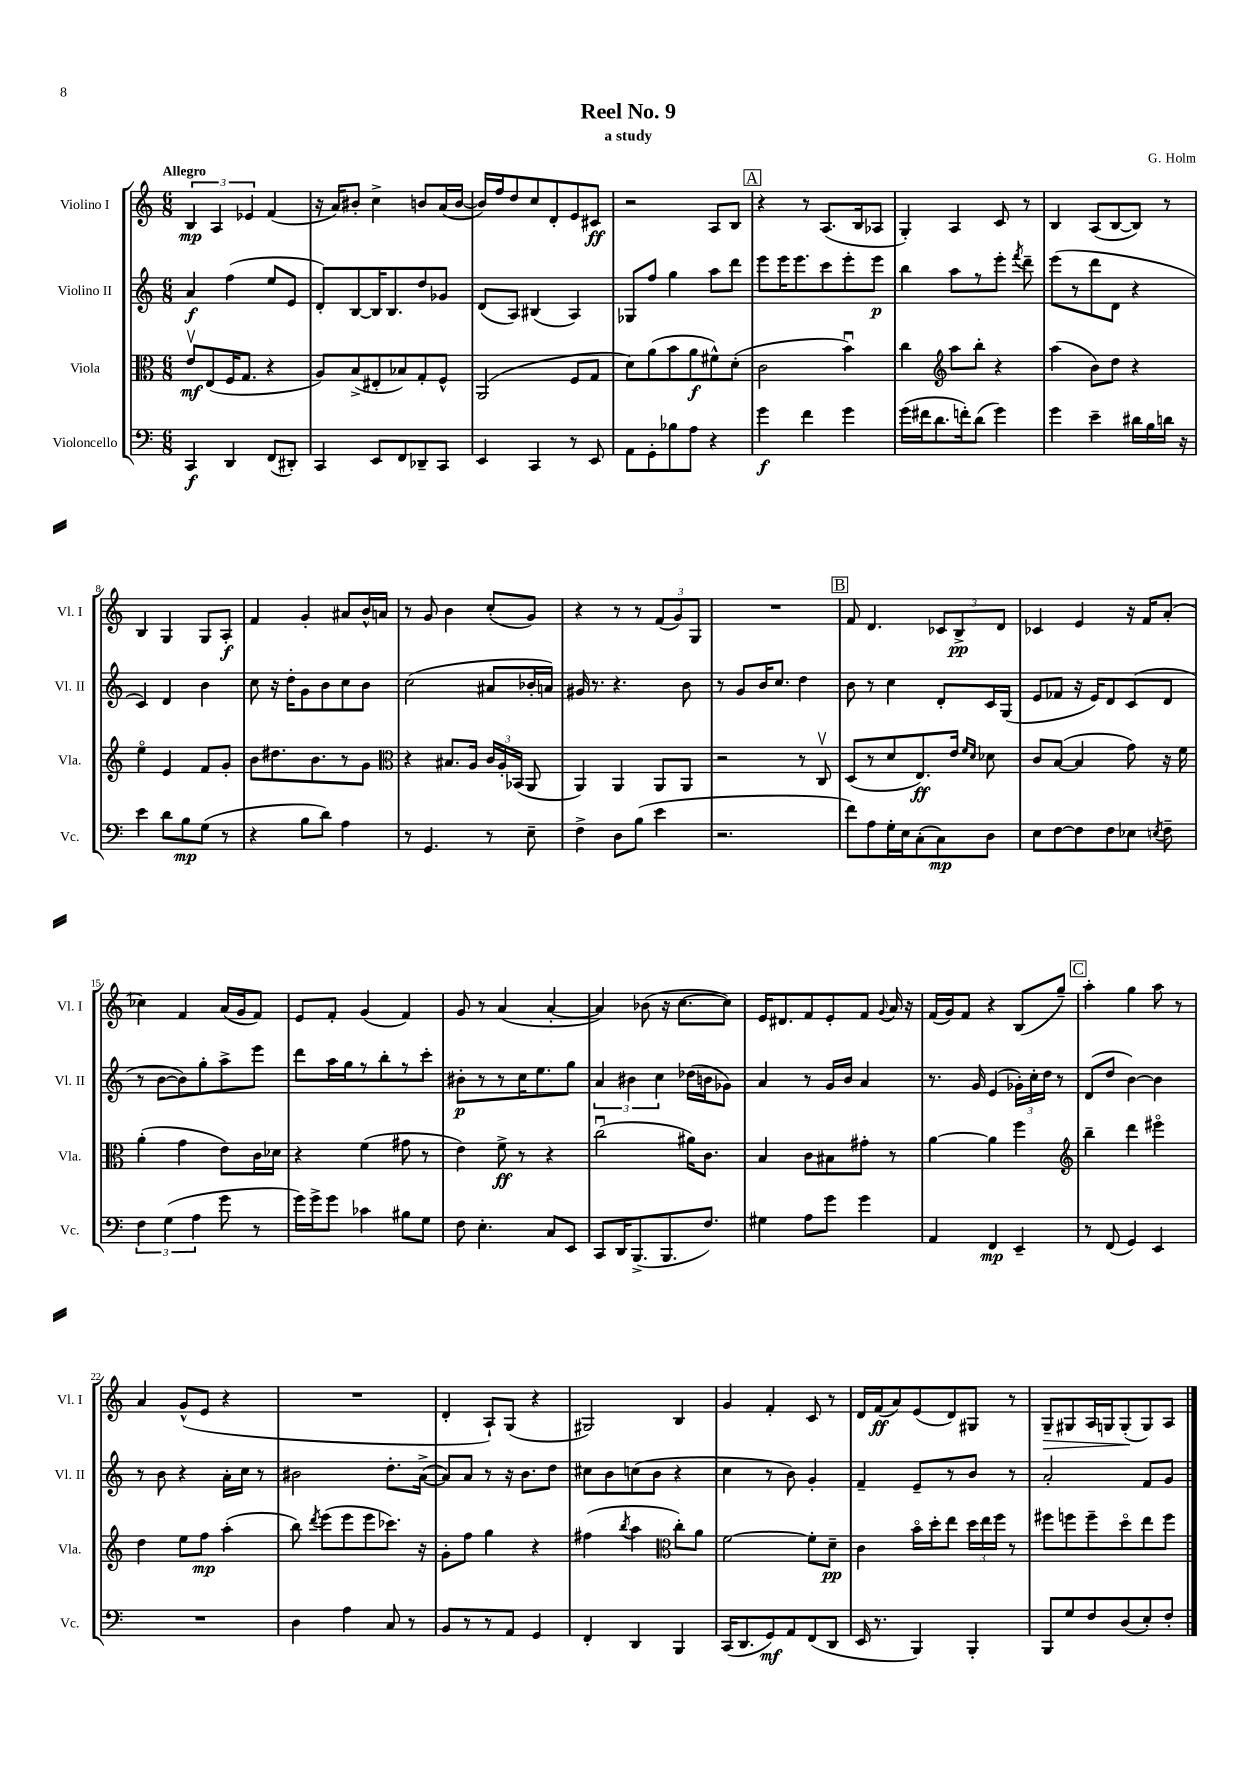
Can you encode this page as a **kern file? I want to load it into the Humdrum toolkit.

**kern	**dynam	**kern	**dynam	**kern	**dynam	**kern	**dynam
*part4	*part4	*part3	*part3	*part2	*part2	*part1	*part1
*staff4	*staff4	*staff3	*staff3	*staff2	*staff2	*staff1	*staff1
*I"Violoncello	*	*I"Viola	*	*I"Violino II	*	*I"Violino I	*
*I'Vc.	*	*I'Vla.	*	*I'Vl. II	*	*I'Vl. I	*
*clefF4	*	*clefC3	*	*clefG2	*	*clefG2	*
*k[]	*	*k[]	*	*k[]	*	*k[]	*
*M6/8	*	*M6/8	*	*M6/8	*	*M6/8	*
=1	=1	=1	=1	=1	=1	=1	=1
!	!	!	!	!	!	!LO:TX:a:B:t=Allegro	!
4CC/	f	8ev/L	mf	4a/	f	6B/	mp
.	.	(8E/	.	.	.	.	.
.	.	.	.	.	.	6A/	.
4DD/	.	16F/K	.	(4ff\	.	.	.
.	.	8.G/J	.	.	.	.	.
.	.	.	.	.	.	6e-X/	.
(8FF/L	.	4r	.	8ee/L	.	(4f/	.
8DD#X'/J)	.	.	.	8e/J	.	.	.
=2	=2	=2	=2	=2	=2	=2	=2
4CC/	.	8A/L)	.	8d'/L)	.	16r	.
.	.	.	.	.	.	16a/KL)	.
.	.	(8B^/	.	[8B/	.	8b#X'/J	.
8EE/L	.	8E#X'/	.	16B/K]	.	4cc^\	.
.	.	.	.	8.B/	.	.	.
8FF/	.	8B-X/)	.	.	.	.	.
8DD-X~/	.	8G'/	.	8dd/	.	8bn/L	.
8CC/J	.	8F^^/J	.	8g-X/J	.	(16a/L	.
.	.	.	.	.	.	[16b/JJ	.
=3	=3	=3	=3	=3	=3	=3	=3
4EE/	.	(2AA/	.	(8d/L	.	16b/LL])	.
.	.	.	.	.	.	16ff/J	.
.	.	.	.	8A/J)	.	8dd/	.
4CC/	.	.	.	(4B#X/	.	8cc/	.
.	.	.	.	.	.	8d'/	.
8r	.	8F/L	.	4A/)	.	8e/	.
8EE/	.	8G/J	.	.	.	8c#X/J	ff
=4	=4	=4	=4	=4	=4	=4	=4
8AA\L	.	8d\L)	.	8G-X/L	.	2r	.
8GG'\	.	(8a\	.	8ff/J	.	.	.
8B-X\	.	8b\	.	4gg\	.	.	.
8A\J	.	8a\	f	.	.	.	.
4r	.	8f#X^^\)	.	8aa\L	.	8A/L	.
.	.	(8d'\J	.	8ddd\J	.	8B/J	.
!!LO:REH:place=s1:t=A
=5	=5	=5	=5	=5	=5	=5	=5
4g\	f	2c\	.	8eee\L	.	4r	.
.	.	.	.	16eee\K	.	.	.
.	.	.	.	8.eee\	.	.	.
4f\	.	.	.	.	.	8r	.
.	.	.	.	8ccc\	.	(8.A/L	.
4g\	.	4bu\)	.	8eee'\	.	.	.
.	.	.	.	.	.	16B/k	.
.	.	.	.	8eee\J	p	8A-X/J	.
=6	=6	=6	=6	=6	=6	=6	=6
(16g\LL	.	4cc\	.	4bb\	.	4G'/)	.
16f#X\J	.	.	.	.	.	.	.
8.d\	.	.	.	.	.	.	.
*	*	*clefG2	*	*	*	*	*
.	.	8aa\L	.	8aa\L	.	4A/	.
16fn'\k)	.	.	.	.	.	.	.
(8d\J	.	8bb'\J	.	8r	.	.	.
4g\)	.	4r	.	8eee'\J	.	8c/	.
.	.	.	.	8qfff/	.	.	.
.	.	.	.	8ddd~\	.	8r	.
=7	=7	=7	=7	=7	=7	=7	=7
4g\	.	(4aa\	.	(8eee\L	.	4B/	.
.	.	.	.	8r	.	.	.
4e~\	.	8b\L)	.	8ddd\	.	(8A/L	.
.	.	8dd\J	.	8d\J	.	[8B/	.
16d#X\LL	.	4r	.	4r	.	8B/J])	.
16B\	.	.	.	.	.	.	.
16dn\JJ	.	.	.	.	.	8r	.
16r	.	.	.	.	.	.	.
!!LO:LB:g=z
=8	=8	=8	=8	=8	=8	=8	=8
4e\	.	4ee\	.	4c/)	.	4B/	.
8d\L	.	4e/	.	4d/	.	4G/	.
8B\	mp	.	.	.	.	.	.
(8G\J	.	8f/L	.	4b\	.	8G/L	.
8r	.	8g'/J	.	.	.	8A'/J	f
=9	=9	=9	=9	=9	=9	=9	=9
4r	.	8b\L	.	8cc\	.	4f/	.
.	.	8.dd#X\	.	16r	.	.	.
.	.	.	.	16dd'\KL	.	.	.
8B\L	.	.	.	8g\	.	4g'/	.
.	.	8.b\	.	.	.	.	.
8d\J)	.	.	.	8b\	.	.	.
4A\	.	8r	.	8cc\	.	8a#X/L	.
.	.	8g\J	.	8b\J	.	16b^^/L	.
.	.	.	.	.	.	16an/JJ	.
=10	=10	=10	=10	=10	=10	=10	=10
*	*	*clefC3	*	*	*	*	*
8r	.	4r	.	(2cc\	.	8r	.
4.GG/	.	.	.	.	.	8g/	.
.	.	8.B#X/L	.	.	.	4b\	.
.	.	16A/Jk	.	.	.	.	.
8r	.	24c/LL	.	8a#X/L	.	(8cc'/L	.
.	.	24A'/	.	.	.	.	.
.	.	(24BB-X/JJ	.	.	.	.	.
8E~\	.	8AA/	.	16b-X'/L	.	8g/J)	.
.	.	.	.	16an/JJ)	.	.	.
=11	=11	=11	=11	=11	=11	=11	=11
4F^\	.	4AA/)	.	16g#X/	.	4r	.
.	.	.	.	8.r	.	.	.
8D\L	.	4AA/	.	4.r	.	8r	.
(8B\J	.	.	.	.	.	8r	.
4e\	.	8AA/L	.	.	.	(12f/L	.
.	.	.	.	.	.	12g/)	.
.	.	8AA/J	.	8b\	.	.	.
.	.	.	.	.	.	12G/J	.
=12	=12	=12	=12	=12	=12	=12	=12
2.r	.	2r	.	8r	.	2.r	.
.	.	.	.	8g/L	.	.	.
.	.	.	.	16b/K	.	.	.
.	.	.	.	8.cc/J	.	.	.
.	.	8r	.	4dd\	.	.	.
.	.	8Cv/	.	.	.	.	.
!!LO:REH:place=s1:t=B
=13	=13	=13	=13	=13	=13	=13	=13
8f\L)	.	(8D/L	.	8b\	.	8f/	.
8A\	.	8r	.	8r	.	4.d/	.
16G'\L	.	8d/	.	4cc\	.	.	.
16E\J	.	.	.	.	.	.	.
(8C'\	.	8.E/)	ff	.	.	.	.
8C\)	mp	.	.	8d'/L	.	12c-X/L	.
.	.	16e/Jk	.	.	.	.	.
.	.	.	.	.	.	12B^/	pp
.	.	16qqf/LL	.	.	.	.	.
.	.	16qqd/JJ	.	.	.	.	.
8D\J	.	8d-X\	.	16c/L	.	.	.
.	.	.	.	.	.	12d/J	.
.	.	.	.	(16G/JJ	.	.	.
=14	=14	=14	=14	=14	=14	=14	=14
8E\L	.	8c/L	.	8e/L	.	4c-X/	.
[8F\	.	([8B/J	.	8f-X/J	.	.	.
8F\]	.	4B/]	.	16r	.	4e/	.
.	.	.	.	16e/KL)	.	.	.
8F\	.	.	.	8d/	.	.	.
8E-X\J	.	8g\)	.	(8c/	.	16r	.
.	.	.	.	.	.	16f/KL	.
8qEn/	.	.	.	.	.	.	.
8F~\	.	16r	.	8d/J	.	(8a'/J	.
.	.	16f\	.	.	.	.	.
!!LO:LB:g=z
=15	=15	=15	=15	=15	=15	=15	=15
6F\	.	(4a'\	.	8r	.	4cc-X\)	.
.	.	.	.	[8b\L	.	.	.
(6G\	.	.	.	.	.	.	.
.	.	4g\	.	8b\])	.	4f/	.
6A\	.	.	.	.	.	.	.
.	.	.	.	8gg'\	.	.	.
8g\	.	8e\L)	.	8aa^\	.	(16a/LL	.
.	.	.	.	.	.	16g/J	.
8r	.	16c\L	.	8eee\J	.	8f/J)	.
.	.	16d-X\JJ	.	.	.	.	.
=16	=16	=16	=16	=16	=16	=16	=16
16g\LL)	.	4r	.	8ddd\L	.	8e/L	.
16g^\J	.	.	.	.	.	.	.
8g\J	.	.	.	16aa\L	.	8f'/J	.
.	.	.	.	16gg\J	.	.	.
4c-X\	.	(4f\	.	8r	.	(4g/	.
.	.	.	.	8bb'\	.	.	.
8B#X\L	.	8g#X\	.	8r	.	4f/)	.
8G\J	.	8r	.	8ccc'\J	.	.	.
=17	=17	=17	=17	=17	=17	=17	=17
8F\	.	4e\)	.	8b#X'\L	p	8g/	.
4.E'\	.	.	.	8r	.	8r	.
.	.	8f^\	ff	8r	.	(4a/	.
.	.	8r	.	16cc\K	.	.	.
.	.	.	.	8.ee\	.	.	.
8C/L	.	4r	.	.	.	[4a'/	.
8EE/J	.	.	.	8gg\J	.	.	.
=18	=18	=18	=18	=18	=18	=18	=18
8CC/L	.	(2ccu\	.	6a/	.	4a/])	.
16DD/K	.	.	.	.	.	.	.
.	.	.	.	6b#X\	.	.	.
(8.BBB^/	.	.	.	.	.	.	.
.	.	.	.	.	.	(8b-X\	.
.	.	.	.	6cc\	.	.	.
8.BBB/	.	.	.	.	.	16r	.
.	.	.	.	.	.	[8.cc\L	.
.	.	16a#X\KL)	.	(16dd-X\LL	.	.	.
8.F/J)	.	8.c\J	.	16bn\J	.	.	.
.	.	.	.	8g-X\J)	.	8cc\J])	.
=19	=19	=19	=19	=19	=19	=19	=19
4G#X\	.	4B/	.	4a/	.	16e/KL	.
.	.	.	.	.	.	8.d#X/	.
8A\L	.	8c\L	.	8r	.	8f/	.
8g\J	.	8B#X\	.	16g/LL	.	8e'/	.
.	.	.	.	16b/JJ	.	.	.
4g\	.	8g#X'\J	.	4a/	.	8f/J	.
.	.	.	.	.	.	8qqg/	.
.	.	8r	.	.	.	16a/	.
.	.	.	.	.	.	16r	.
=20	=20	=20	=20	=20	=20	=20	=20
4AA/	.	[4a\	.	8.r	.	(16f/LL	.
.	.	.	.	.	.	16g/J)	.
.	.	.	.	.	.	8f/J	.
.	.	.	.	16g/	.	.	.
4FF/	mp	4a\]	.	(4e/	.	4r	.
4EE~/	.	4ff\	.	24g-X'\LL)	.	(8B/L	.
.	.	.	.	24cc'\	.	.	.
.	.	.	.	24dd\JJ	.	.	.
.	.	.	.	8r	.	8gg~/J)	.
!!LO:REH:place=s1:t=C
=21	=21	=21	=21	=21	=21	=21	=21
*	*	*clefG2	*	*	*	*	*
8r	.	4bb~\	.	(8d/L	.	4aa'\	.
(8FF/	.	.	.	8dd/J	.	.	.
4GG/)	.	4ddd\	.	[4b\)	.	4gg\	.
4EE/	.	4eee#X\	.	4b\]	.	8aa\	.
.	.	.	.	.	.	8r	.
!!LO:LB:g=z
=22	=22	=22	=22	=22	=22	=22	=22
2.r	.	4dd\	.	8r	.	4a/	.
.	.	.	.	8b\	.	.	.
.	.	8ee\L	.	4r	.	(8g^^/L	.
.	.	8ff\J	mp	.	.	8e/J	.
.	.	(4aa'\	.	16a'\LL	.	4r	.
.	.	.	.	16cc\JJ	.	.	.
.	.	.	.	8r	.	.	.
=23	=23	=23	=23	=23	=23	=23	=23
4D\	.	8bb\)	.	2b#X\	.	2.r	.
.	.	8qddd/	.	.	.	.	.
.	.	(8eee\L	.	.	.	.	.
4A\	.	8eee\	.	.	.	.	.
.	.	8eee\	.	.	.	.	.
8C/	.	8.ccc-X\J)	.	8.dd'\L	.	.	.
8r	.	.	.	.	.	.	.
.	.	16r	.	([16a^\Jk	.	.	.
=24	=24	=24	=24	=24	=24	=24	=24
8BB/L	.	8g'\L	.	8a/L])	.	4d'/	.
8r	.	8ff\J	.	8a/J	.	.	.
8r	.	4gg\	.	8r	.	8A`/L)	.
8AA/J	.	.	.	16r	.	(8G/J	.
.	.	.	.	8.b\L	.	.	.
4GG/	.	4r	.	.	.	4r	.
.	.	.	.	8dd\J	.	.	.
=25	=25	=25	=25	=25	=25	=25	=25
4FF'/	.	(4ff#X\	.	8cc#X\L	.	2G#X/)	.
.	.	.	.	8b\	.	.	.
.	.	8qbb/	.	.	.	.	.
4DD/	.	4aa\	.	(8ccn\	.	.	.
.	.	.	.	8b\J	.	.	.
*	*	*clefC3	*	*	*	*	*
4BBB/	.	8cc'\L)	.	4r	.	4B/	.
.	.	8a\J	.	.	.	.	.
=26	=26	=26	=26	=26	=26	=26	=26
(16CC/KL	.	[2f\	.	4cc\	.	4g/	.
8.DD/	.	.	.	.	.	.	.
8GG/)	mf	.	.	8r	.	4f'/	.
8AA/	.	.	.	8b\)	.	.	.
(8FF/	.	8f'\L]	.	4g'/	.	8c/	.
8DD/J	.	8d~\J	pp	.	.	8r	.
=27	=27	=27	=27	=27	=27	=27	=27
16EE/	.	4c\	.	4f~/	.	16d/LL	.
8.r	.	.	.	.	.	(16f/J	ff
.	.	.	.	.	.	8a/)	.
4BBB/)	.	16b\LL	.	8e~/L	.	(8e/	.
.	.	16dd'\J	.	.	.	.	.
.	.	8ee\J	.	8r	.	8d/)	.
4BBB'/	.	24dd\LL	.	8b/J	.	8G#X/J	.
.	.	24ee\	.	.	.	.	.
.	.	24ff\JJ	.	.	.	.	.
.	.	8r	.	8r	.	8r	.
=28	=28	=28	=28	=28	=28	=28	=28
!	!	!	!	!	!	!	!LO:HP:b
8BBB/L	.	8ff#X\L	.	2a'/	.	8G~/L	>
8G/	.	8ffn\	.	.	.	8G#X/	.
8F/	.	8ff~\	.	.	.	16A/L	.
.	.	.	.	.	.	16Gn/J	.
(8D/	.	8dd\	.	.	.	(8G'/	.
8E'/)	.	8ee\	.	8f/L	.	8G/)	]
8F'/J	.	8ff\J	.	8g/J	.	8A/J	.
==	==	==	==	==	==	==	==
*-	*-	*-	*-	*-	*-	*-	*-
